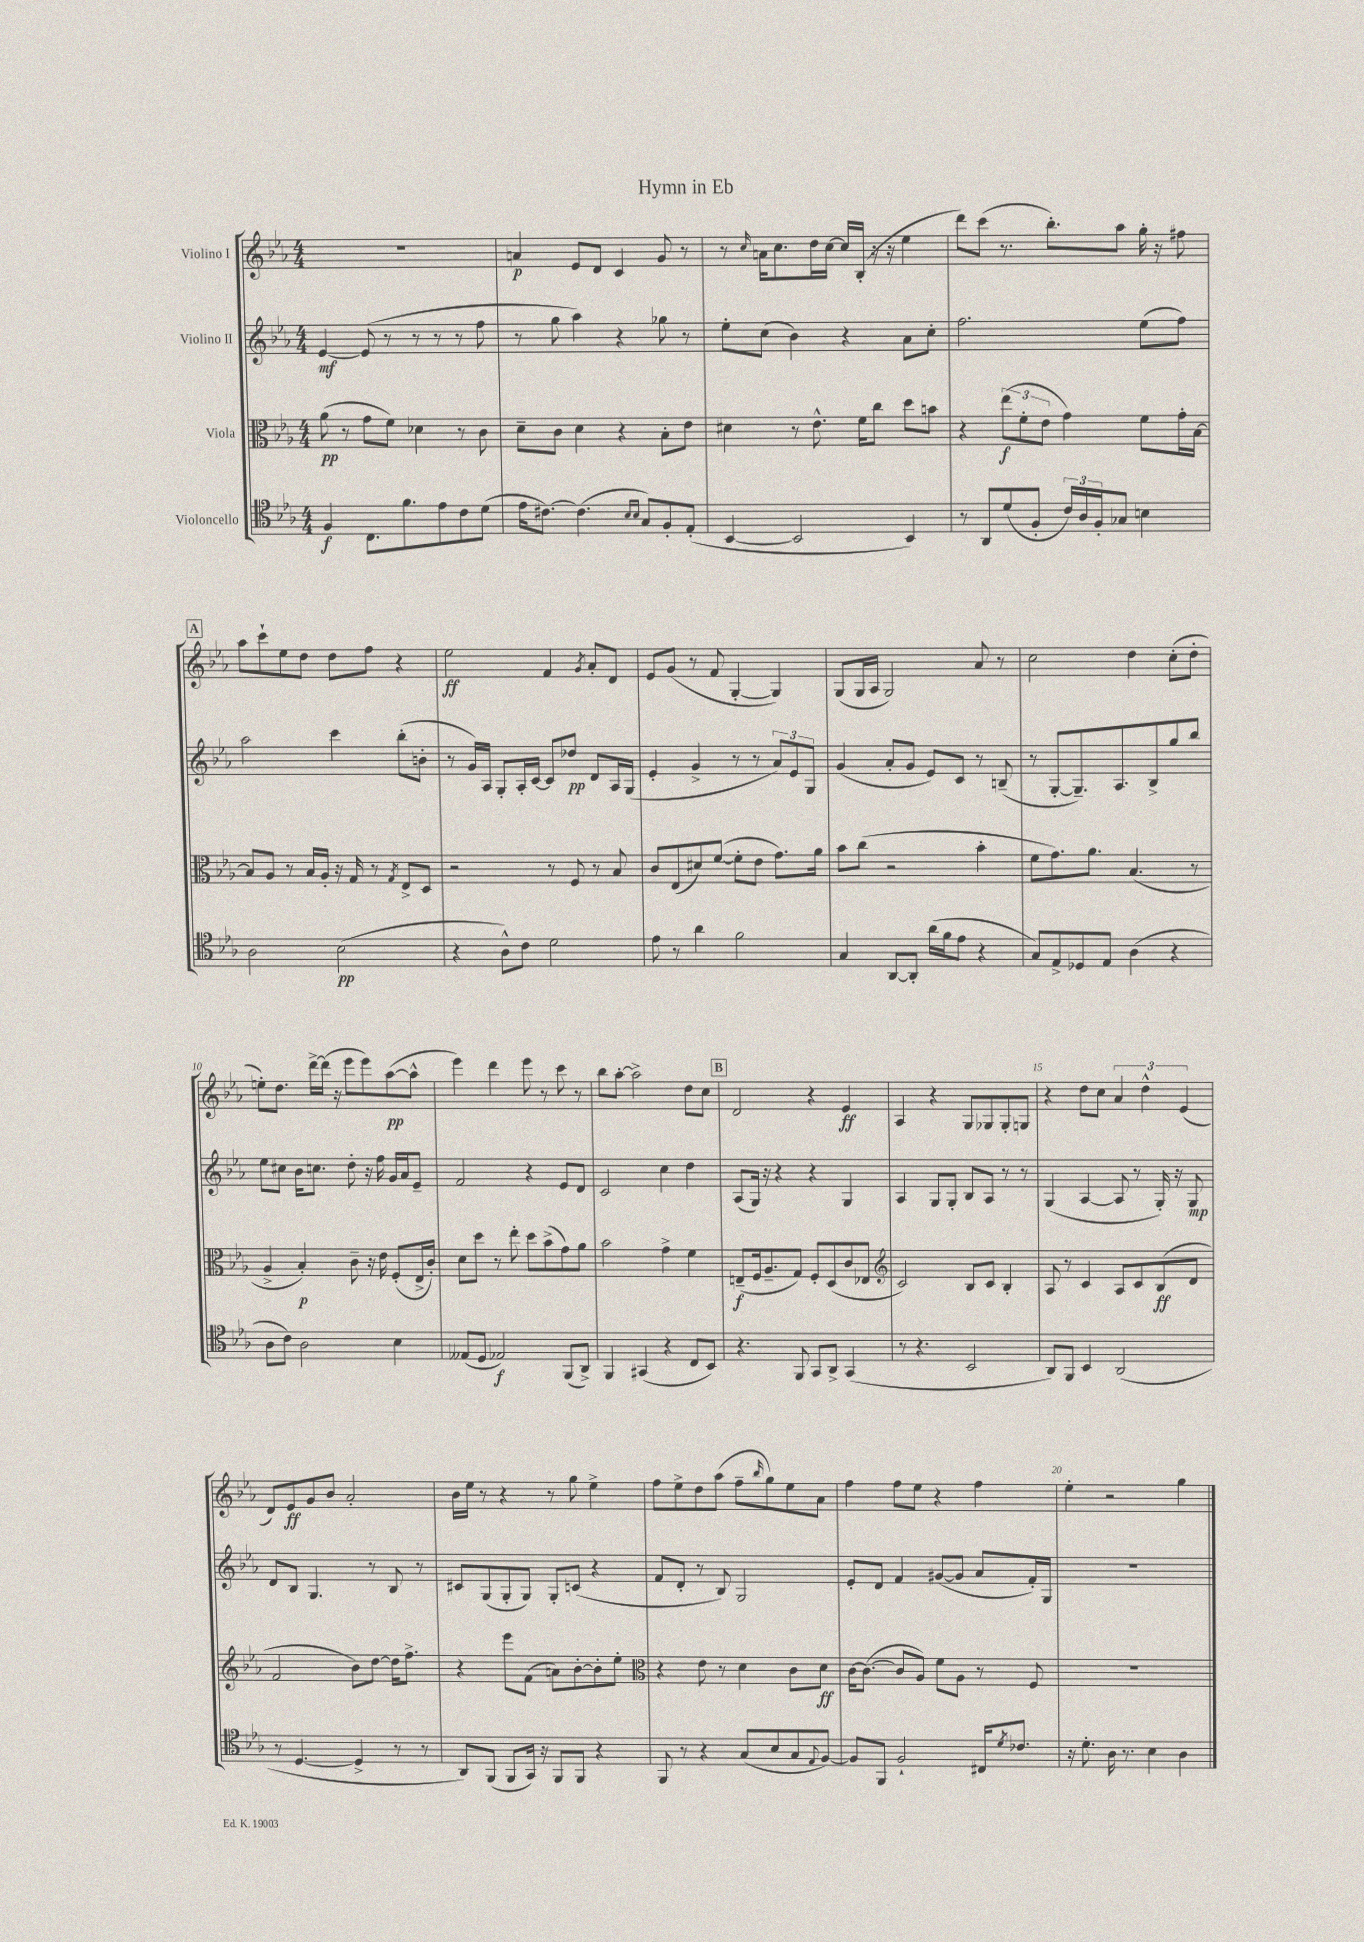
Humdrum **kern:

**kern	**dynam	**kern	**dynam	**kern	**dynam	**kern	**dynam
*part4	*part4	*part3	*part3	*part2	*part2	*part1	*part1
*staff4	*staff4	*staff3	*staff3	*staff2	*staff2	*staff1	*staff1
*I"Violoncello	*	*I"Viola	*	*I"Violino II	*	*I"Violino I	*
*clefC4	*	*clefC3	*	*clefG2	*	*clefG2	*
*k[b-e-a-]	*	*k[b-e-a-]	*	*k[b-e-a-]	*	*k[b-e-a-]	*
*M4/4	*	*M4/4	*	*M4/4	*	*M4/4	*
=1	=1	=1	=1	=1	=1	=1	=1
4F/	f	(8a-\	pp	[4e-/	mf	1r	.
.	.	8r	.	.	.	.	.
8.C\L	.	8g\L	.	(8e-/]	.	.	.
.	.	8f\J)	.	8r	.	.	.
8.f\	.	.	.	.	.	.	.
.	.	4d-X\	.	8r	.	.	.
8e-\	.	.	.	8r	.	.	.
8c\	.	8r	.	8r	.	.	.
(8d\J	.	8c\	.	8ff\	.	.	.
=2	=2	=2	=2	=2	=2	=2	=2
16e-\KL	.	8d~\L	.	8r	.	4an/	p
[8.c#X\J)	.	.	.	.	.	.	.
.	.	8c\J	.	8gg\	.	.	.
(4.c#\]	.	4d\	.	4aa-\)	.	8e-/L	.
.	.	.	.	.	.	8d/J	.
.	.	4r	.	4r	.	4c/	.
16qqB-/LL	.	.	.	.	.	.	.
16qqB-/JJ	.	.	.	.	.	.	.
8G/L)	.	.	.	.	.	.	.
8F'/	.	8B-'\L	.	8gg-X\	.	8g/	.
(8E-'/J	.	8e-\J	.	8r	.	8r	.
=3	=3	=3	=3	=3	=3	=3	=3
[4BB-/	.	4d#X\	.	8ee-'\L	.	8r	.
.	.	.	.	.	.	16qqcc/	.
.	.	.	.	(8cc\J	.	16an\KL	.
.	.	.	.	.	.	8.cc\	.
2BB-/]	.	8r	.	4b-\)	.	.	.
.	.	8.e-^^\	.	.	.	16dd\L	.
.	.	.	.	.	.	[16cc\JJ	.
.	.	.	.	4r	.	16cc/LL]	.
.	.	16f\KL	.	.	.	(16B-'/JJ	.
.	.	8cc\J	.	.	.	16r	.
.	.	.	.	.	.	16r	.
4BB-/)	.	8dd\L	.	8a-\L	.	4ee-\	.
.	.	8bn\J	.	8cc'\J	.	.	.
=4	=4	=4	=4	=4	=4	=4	=4
8r	.	4r	.	2.ff\	.	8ddd\L)	.
8AA-/L	.	.	.	.	.	(8ccc\J	.
(8d/	.	(12ee-\L	f	.	.	8.r	.
.	.	12f'\	.	.	.	.	.
8F'/J	.	.	.	.	.	.	.
.	.	12e-\J	.	.	.	.	.
.	.	.	.	.	.	8.bb-'\L)	.
24c/LL)	.	4g\)	.	.	.	.	.
24A-/	.	.	.	.	.	.	.
24F'/J	.	.	.	.	.	.	.
8G-X/J	.	.	.	.	.	8aa-\J	.
4Bn\	.	8f\L	.	(8ee-\L	.	16gg'\	.
.	.	.	.	.	.	16r	.
.	.	16g'\L	.	8ff\J)	.	8ff#X\	.
.	.	[16B-\JJ	.	.	.	.	.
!!LO:LB:g=z
!!LO:REH:place=s1:t=A
=5	=5	=5	=5	=5	=5	=5	=5
2A-\	.	8B-/L]	.	2aa-\	.	8aa-\L	.
.	.	8A-/J	.	.	.	8ccc`\	.
.	.	8r	.	.	.	8ee-\	.
.	.	16B-/LL	.	.	.	8dd\J	.
.	.	16A-'/JJ	.	.	.	.	.
(2B-\	pp	16r	.	4ccc\	.	8dd\L	.
.	.	16G/	.	.	.	.	.
.	.	8r	.	.	.	8ff\J	.
.	.	8qG/	.	.	.	.	.
.	.	8E-^/L	.	(8bb-'\L	.	4r	.
.	.	8D/J	.	8bn'\J	.	.	.
=6	=6	=6	=6	=6	=6	=6	=6
4r	.	2r	.	8r	.	2ee-\	ff
.	.	.	.	16g/LL)	.	.	.
.	.	.	.	16A-/JJ	.	.	.
8A-^^\L)	.	.	.	8G'/L	.	.	.
8c\J	.	.	.	16A-'/L	.	.	.
.	.	.	.	[16c/JJ	.	.	.
2d\	.	8r	.	8c/L]	.	4f/	.
.	.	8F/	.	8dd-X/J	pp	.	.
.	.	.	.	.	.	8qg/	.
.	.	8r	.	8d/L	.	8a-'/L	.
.	.	8B-/	.	16A-/L	.	8d/J	.
.	.	.	.	(16G/JJ	.	.	.
=7	=7	=7	=7	=7	=7	=7	=7
8e-\	.	8c/L	.	4e-'/	.	8e-/L	.
8r	.	(8E-/	.	.	.	(8g/J	.
4a-\	.	8d#X/)	.	4g^/	.	8r	.
.	.	([8f/J	.	.	.	8f/	.
2f\	.	8f'\L]	.	8r	.	[4G'/	.
.	.	8e-\J	.	8r	.	.	.
.	.	8.g\L)	.	12a-/L)	.	4G/])	.
.	.	.	.	12e-/	.	.	.
.	.	.	.	12G/J	.	.	.
.	.	16a-\Jk	.	.	.	.	.
=8	=8	=8	=8	=8	=8	=8	=8
4G/	.	8b-\L	.	(4g/	.	(8G/L	.
.	.	(8cc\J	.	.	.	16G/L	.
.	.	.	.	.	.	16A-/JJ	.
[8AA-/L	.	2r	.	8a-'/L	.	2G/)	.
8AA-'/J]	.	.	.	8g/J	.	.	.
(16a-\LL	.	.	.	8e-/L)	.	.	.
16f\J	.	.	.	.	.	.	.
8e-\J	.	.	.	8c/J	.	.	.
4r	.	4b-'\	.	8r	.	8a-/	.
.	.	.	.	(8Bn~/	.	8r	.
=9	=9	=9	=9	=9	=9	=9	=9
8G/L)	.	8f\L	.	8r	.	2cc\	.
8E-^/	.	8.g\)	.	[8G'/L	.	.	.
8D-X/	.	.	.	8.G~/])	.	.	.
.	.	8.a-\J	.	.	.	.	.
8E-/J	.	.	.	.	.	.	.
.	.	.	.	8.A-/	.	.	.
(4A-\	.	(4.B-/	.	.	.	4dd\	.
.	.	.	.	8B-^/	.	.	.
4r	.	.	.	8gg/	.	(8cc'\L	.
.	.	8r	.	8bb-/J	.	8dd'\J	.
!!LO:LB:g=z
=10	=10	=10	=10	=10	=10	=10	=10
8A-\L	.	4A-^/	.	8ee-\L	.	8een'\L)	.
8c\J)	.	.	.	8cc#X\J	.	8.dd\J	.
2A-\	.	4B-'/)	p	16b-\KL	.	.	.
.	.	.	.	8.ccn\J	.	[16ddd^\LL	.
.	.	.	.	.	.	(16ddd\JJ]	.
.	.	.	.	.	.	16r	.
.	.	8c~\	.	8dd'\	.	8eee-\L	.
.	.	16r	.	16r	.	8eee-\)	.
.	.	16e-\	.	16ff\	.	.	.
4B-\	.	(8F'/L	.	16g/LL	.	([8aa-\	pp
.	.	.	.	16a-/J	.	.	.
.	.	16E-^/L	.	8e-~/J	.	8aa-^^\J]	.
.	.	16c'/JJ)	.	.	.	.	.
=11	=11	=11	=11	=11	=11	=11	=11
(8E--X/L	.	8d\L	.	2f/	.	4eee-\)	.
8D/J	.	8dd\J	.	.	.	.	.
2E-X/)	f	8r	.	.	.	4ddd\	.
.	.	8ee-'\	.	.	.	.	.
.	.	8dd\L	.	4r	.	8eee-\	.
.	.	(8b-^\	.	.	.	8r	.
(8FF/L	.	8g\)	.	8e-/L	.	8ccc\	.
8AA-^/J)	.	8a-\J	.	8d/J	.	8r	.
=12	=12	=12	=12	=12	=12	=12	=12
4FF/	.	2b-\	.	2c/	.	8bb-\L	.
.	.	.	.	.	.	[8aa-'\J	.
(4GG#X/	.	.	.	.	.	2aa-^\]	.
4r	.	4g^\	.	4cc\	.	.	.
8C/L	.	4f\	.	4dd\	.	8dd\L	.
8BB-/J)	.	.	.	.	.	8cc\J	.
!!LO:REH:place=s1:t=B
=13	=13	=13	=13	=13	=13	=13	=13
4.r	.	(8En~/L	f	(8A-/L	.	2d/	.
.	.	16F/k	.	16G/Jk)	.	.	.
.	.	8.A-~/	.	16r	.	.	.
.	.	.	.	4r	.	.	.
8FF/	.	8G/J)	.	.	.	.	.
8GG/L	.	8F'/L	.	4r	.	4r	.
8AA-^/J	.	(8D/	.	.	.	.	.
(4GG/	.	8c/	.	4G/	.	4e-/	ff
.	.	8E-X/J	.	.	.	.	.
=14	=14	=14	=14	=14	=14	=14	=14
*	*	*clefG2	*	*	*	*	*
8r	.	2c/)	.	4A-/	.	4A-/	.
4.r	.	.	.	.	.	.	.
.	.	.	.	8G/L	.	4r	.
.	.	.	.	8G'/J	.	.	.
2BB-/	.	8B-/L	.	8B-/L	.	8G/L	.
.	.	8c/J	.	8A-/J	.	8G-X/	.
.	.	4B-'/	.	8r	.	8G-'/	.
.	.	.	.	8r	.	8Gn/J	.
=15	=15	=15	=15	=15	=15	=15	=15
8AA-/L)	.	8A-/	.	(4G/	.	4r	.
8FF/J	.	8r	.	.	.	.	.
4BB-/	.	4c/	.	[4A-/	.	8dd\L	.
.	.	.	.	.	.	8cc\J	.
(2AA-/	.	8A-/L	.	8A-/]	.	6a-/	.
.	.	8c/	.	8r	.	.	.
.	.	.	.	.	.	6dd^^\	.
.	.	(8B-/	ff	16G'/)	.	.	.
.	.	.	.	16r	.	.	.
.	.	.	.	.	.	(6e-/	.
.	.	8d/J	.	8G/	mp	.	.
!!LO:LB:g=z
=16	=16	=16	=16	=16	=16	=16	=16
8r	.	2f/	.	8d/L	.	8d/L)	.
[4.D/	.	.	.	8B-/J	.	8e-/	ff
.	.	.	.	4.G/	.	8g/	.
.	.	.	.	.	.	8b-/J	.
4D^/]	.	8b-\L)	.	.	.	2a-'/	.
.	.	[8dd\J	.	8r	.	.	.
8r	.	16dd\KL]	.	8B-/	.	.	.
.	.	8.ff^\J	.	.	.	.	.
8r	.	.	.	8r	.	.	.
=17	=17	=17	=17	=17	=17	=17	=17
8AA-/L)	.	4r	.	8c#X/L	.	16b-\LL	.
.	.	.	.	.	.	16ee-\JJ	.
(8FF/J	.	.	.	(8G/	.	8r	.
8FF/L	.	8eee-\L	.	8G'/	.	4r	.
16GG/Jk)	.	(8f\J	.	8G/J)	.	.	.
16r	.	.	.	.	.	.	.
8FF/L	.	8an\L)	.	8G'/L	.	8r	.
8FF/J	.	[8b-'\	.	(8cn/J	.	8gg\	.
4r	.	8b-'\]	.	4r	.	4ee-^\	.
.	.	8ee-'\J	.	.	.	.	.
=18	=18	=18	=18	=18	=18	=18	=18
*	*	*clefC3	*	*	*	*	*
8FF/	.	4r	.	8f/L	.	8ff\L	.
8r	.	.	.	8d'/J	.	8ee-^\	.
4r	.	8e-\	.	8r	.	8dd\	.
.	.	8r	.	8B-/)	.	(8aa-\J	.
(8G/L	.	4d\	.	2G/	.	8ff~\L	.
.	.	.	.	.	.	16qqbb-/	.
8B-/	.	.	.	.	.	8gg\)	.
8G/	.	8c\L	.	.	.	8ee-\	.
8qqE-/	.	.	.	.	.	.	.
[8F/J)	.	8d\J	ff	.	.	8a-\J	.
=19	=19	=19	=19	=19	=19	=19	=19
8F/L]	.	[16c\KL	.	8e-'/L	.	4ff\	.
.	.	(8.c\J_	.	.	.	.	.
8FF/J	.	.	.	8d/J	.	.	.
2F`/	.	8c/L]	.	4f/	.	8ff\L	.
.	.	8A-/J)	.	.	.	8ee-\J	.
.	.	8f\L	.	([8g#X/L	.	4r	.
.	.	8A-\J	.	8g#/J]	.	.	.
16C#X/KL	.	8r	.	8a-/L	.	4ff\	.
8qd/	.	.	.	.	.	.	.
8.c-X/J	.	.	.	.	.	.	.
.	.	8F/	.	16f'/L)	.	.	.
.	.	.	.	16G/JJ	.	.	.
=20	=20	=20	=20	=20	=20	=20	=20
16r	.	1r	.	1r	.	4ee-'\	.
8.d'\	.	.	.	.	.	.	.
16A-\	.	.	.	.	.	2r	.
8.r	.	.	.	.	.	.	.
4B-\	.	.	.	.	.	.	.
4A-\	.	.	.	.	.	4gg\	.
==	==	==	==	==	==	==	==
*-	*-	*-	*-	*-	*-	*-	*-
